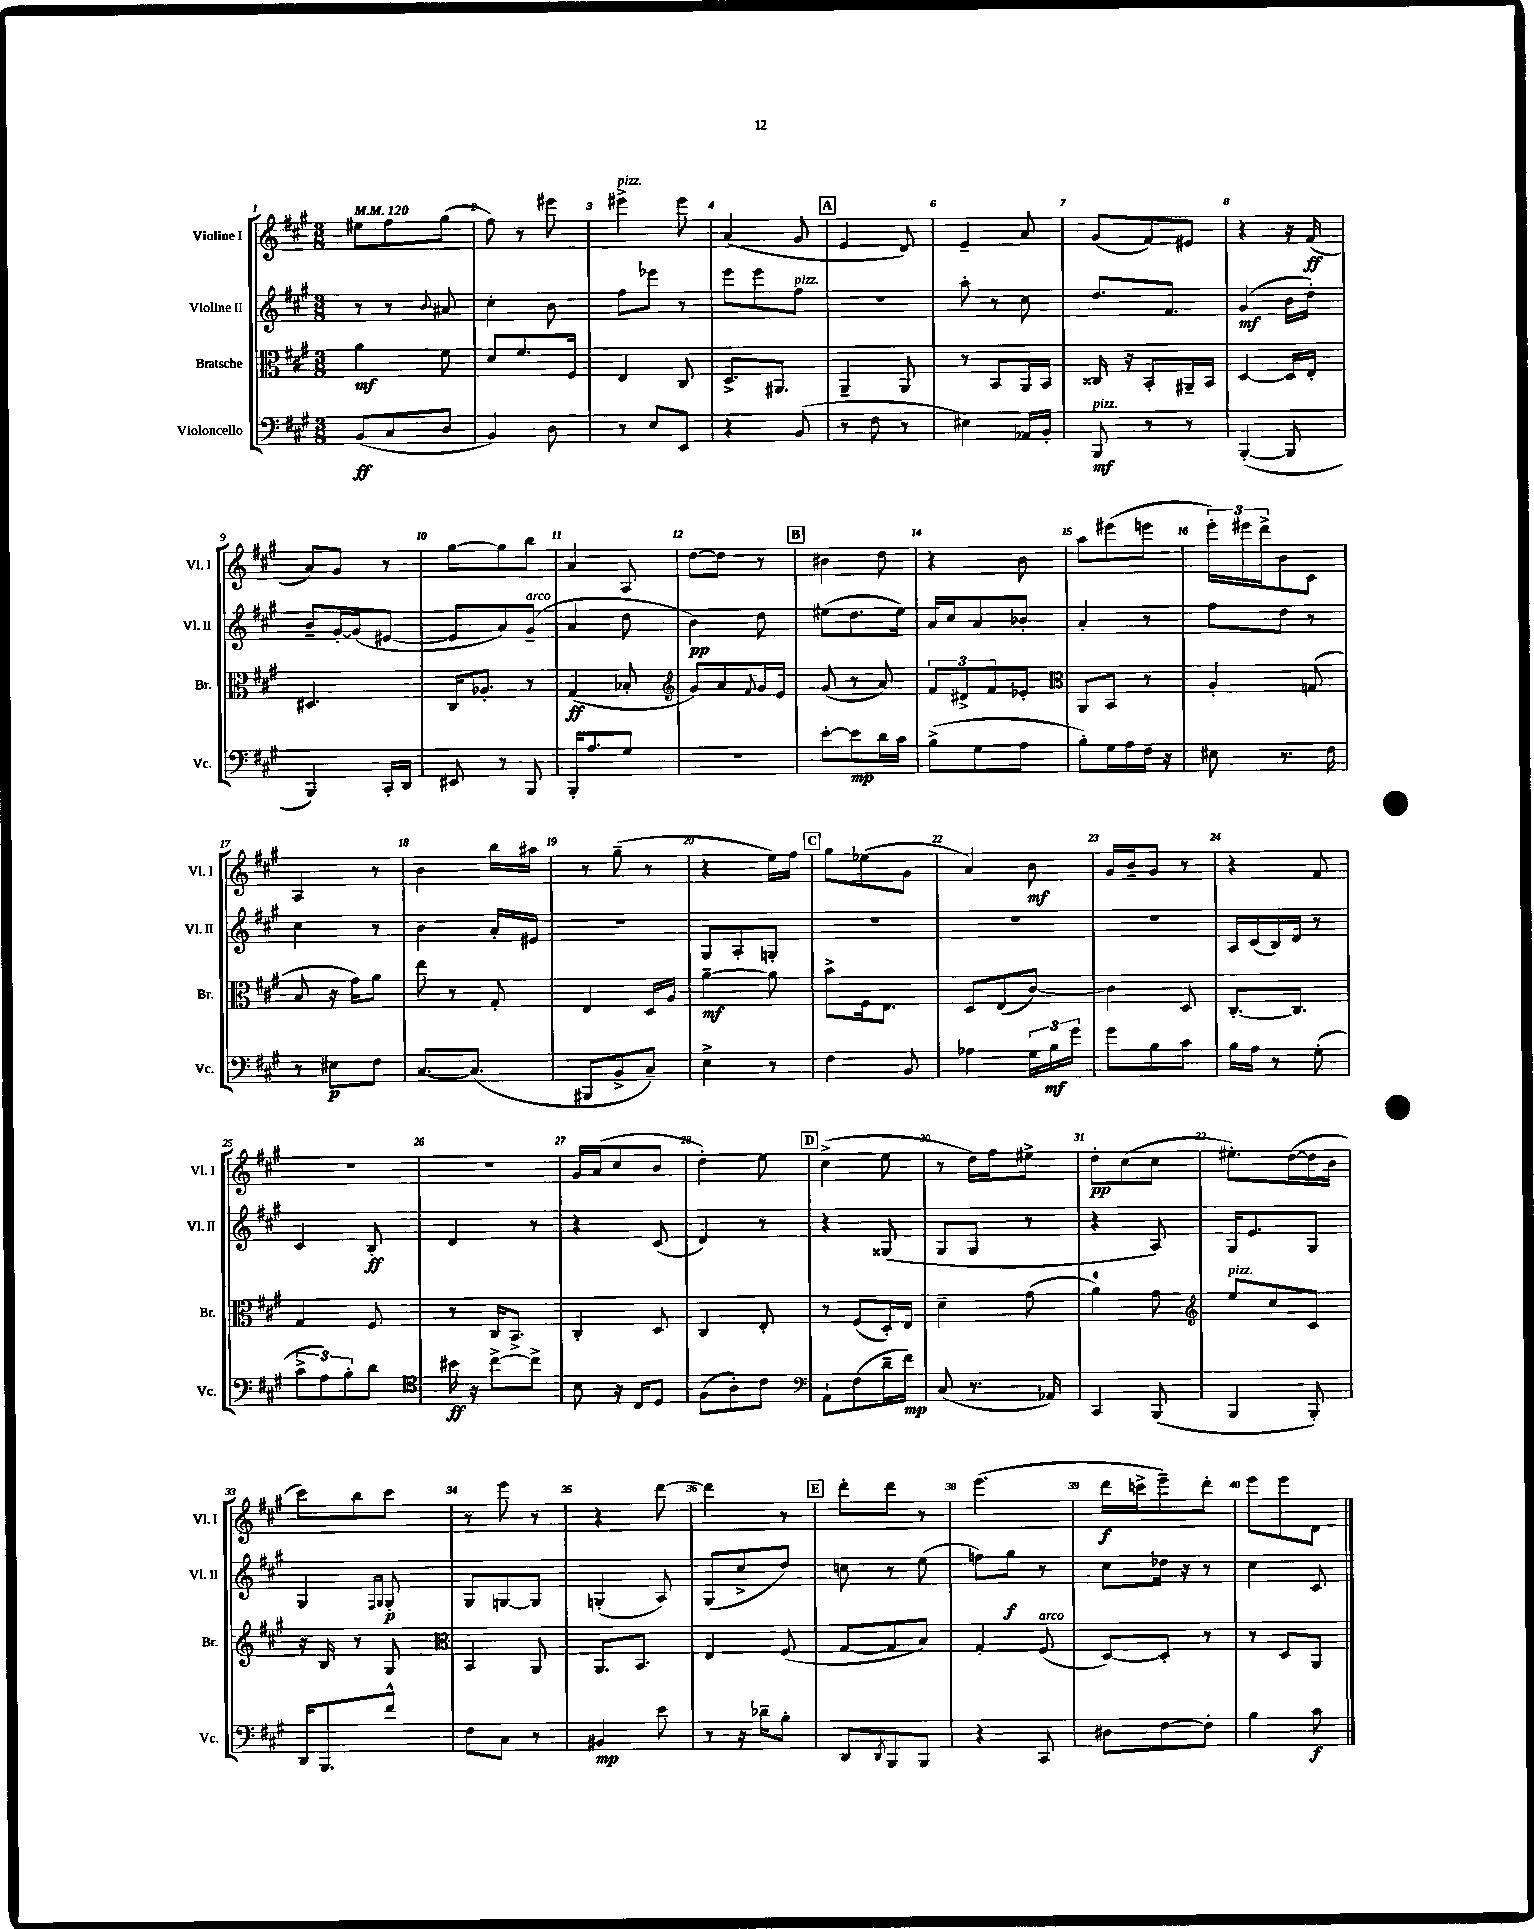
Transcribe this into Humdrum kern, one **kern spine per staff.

**kern	**kern	**kern	**kern
*staff4	*staff3	*staff2	*staff1
*clefF4	*clefC3	*clefG2	*clefG2
*k[f#c#g#]	*k[f#c#g#]	*k[f#c#g#]	*k[f#c#g#]
*M3/8	*M3/8	*M3/8	*M3/8
*MM120	*MM120	*MM120	*MM120
(8BB/L	4a\	8r	8ee#\L
8C#/	.	8r	8ff#\
.	.	8qqb/	.
8D/J	8f#\	8a#/	(8gg#\J
=	=	=	=
4BB/)	8d/L	4cc#'\	8ff#\)
.	8.f#/	.	8r
8D\	.	8b\	8eee#\
.	16F#/Jk	.	.
=	=	=	=
8r	4E/	8ff#\L	4eee#^\
8E/L	.	8eee-\J	.
8EE/J	8C#/	8r	8eee#\
=	=	=	=
4r	8.D^/L	8eee\L	(4a/
.	.	8eee\	.
.	8.AA#/J	.	.
(8BB/	.	8ff#\J	8g#/
=	=	=	=
8r	4AA~/	4.r	4e/
8F#\	.	.	.
8r	8AA/	.	8d/)
=	=	=	=
4E#\)	8r	8aa'\	4e~/
.	8BB/L	8r	.
16AA-/LL	16AA/L	8cc#\	8a/
16BB'/JJ	16BB/JJ	.	.
=	=	=	=
8BBB/	16C##/	8.dd/L	(8g#/L
.	16r	.	.
8r	8BB'/L	.	8f#/)
.	.	8.f#/J	.
8r	16AA#~/L	.	8e#/J
.	16BB/JJ	.	.
=	=	=	=
([4BBB'/	[4D/	(4g#/	4r
8BBB/]	16D/]LL	16b\LL	16r
.	16E'/JJ	16dd'\JJ)	(16f#/
=	=	=	=
4BBB/)	4.D#/	8b~/L	8a/L)
.	.	[16g#'/L	8g#/J
.	.	(16g#/]J	.
16CC#'/LL	.	[8e#/J	8r
16DD/JJ	.	.	.
=	=	=	=
8EE#/	16C#/LK	8e#/]L	[8gg#\L
.	8.A-'/J	.	.
8r	.	8a/)	8gg#\]
8BBB/	8r	(8g#~/J	8bb\J
=	=	=	=
16BBB'/LK	(4G#/	4a/	4a/
8.A/	.	.	.
8G#/J	8B-'/	8dd\	8A/
=	=	=	=
*	*clefG2	*	*
4.r	8g#/L)	4b\)	[8dd\L
.	8a/	.	8dd\]J
.	8qqf#/	.	.
.	16g#/L	8dd\	8r
.	16e/JJ	.	.
=	=	=	=
[8e'\L	(8g#/	(8ee#\L	4b#\
8e\]	8r	8.dd\	.
16d\L	8a/)	.	8dd\
16c#\JJ	.	16ee#\Jk)	.
=	=	=	=
(8B^\L	12f#/L	16a/LL	4r
.	.	16cc#/J	.
.	12d#^/	.	.
8G#\	.	8a/	.
.	12f#/	.	.
8A\J	8e-'/J	8b-'/J	8b\
=	=	=	=
*	*clefC3	*	*
8B'\L)	8AA/L	4a'/	8aa\L
16G#\L	8BB/J	.	(8eee#\
16A\	.	.	.
16F#\JJ	8r	8r	8eee\J
16r	.	.	.
=	=	=	=
8E#\	4A'/	8ff#\L	24eee'\LL)
.	.	.	24eee#\
.	.	.	24ddd^\J
8.r	.	8dd\J	8b\
.	(8G/	8r	8c#\J
16F#\	.	.	.
=	=	=	=
8r	8B/	4cc#\	4A/
8E#\L	16r	.	.
.	16g#\LK)	.	.
8F#\J	8a\J	8r	8r
=	=	=	=
[8.C#/L	8ee\	4b\	4b\
.	8r	.	.
(8.C#/]J	.	.	.
.	8G#'/	16a'/LL	16bb\LL
.	.	16e#/JJ	16aa#\JJ
=	=	=	=
8BBB#/L	4E/	4.r	8r
8BB^/	.	.	(8gg#~\
8C#~/J)	16D/LL	.	8r
.	16A/JJ	.	.
=	=	=	=
4E^\	[4a~\	8G#/L	4r
.	.	8A'/	.
8r	8a\]	8G'/J	16ee\LL)
.	.	.	16ff#\JJ
=	=	=	=
4F#\	8b^\L	4.r	8gg#\L
.	16F#\k	.	(8ee-\
.	8.E\J	.	.
8BB/	.	.	8g#\J
=	=	=	=
4A-\	8D/L	4.r	4a/)
.	(8E/	.	.
24G#\LL	[8c#/J)	.	8b\
24B\	.	.	.
24g#\JJ	.	.	.
=	=	=	=
8g#\L	4c#\]	4.r	16g#/LL
.	.	.	16b~/J
8B\	.	.	8g#/J
8c#\J	8D/	.	8r
=	=	=	=
16B\LL	[8.C#'/L	16A/LL	4r
16A\JJ	.	(16c#/	.
8r	.	16B/)	.
.	8.C#/]J	16d/JJ	.
(8G#'\	.	8r	8f#/
=	=	=	=
12c#^\L	4G#/	4c#/	4.r
12A\)	.	.	.
12B'\	.	.	.
8d\J	8F#/	8B'/	.
=	=	=	=
*clefC4	*	*	*
16b#\	8r	4d/	4.r
16r	.	.	.
[8cc#^\L	16C#/LK	.	.
.	8.BB^/J	.	.
8cc#^\]J	.	8r	.
=	=	=	=
8B\	4C#'/	4r	16g#/LL
.	.	.	(16a/J
16r	.	.	8cc#/
16C#/LK	.	.	.
8D/J	8D/	(8c#/	8b/J
=	=	=	=
(8F#\L	4C#/	4d/)	4dd'\)
8A'\)	.	.	.
8c#\J	8E'/	8r	8ee\
=	=	=	=
*clefF4	*	*	*
8AA`\L	8r	4r	(4cc#^\
(8F#\	(8F#/L	.	.
16d~\L	16D'/L)	(8G##/	8ee\
16f#\JJ)	16E/JJ	.	.
=	=	=	=
(8C#/	4d~\	8G#/L	8r
8.r	.	8G#/J	16dd\LL)
.	.	.	16ff#\J
.	(8g#\	8r	8ee#^\J
16AA-/)	.	.	.
=	=	=	=
4CC#/	4a\)	4r	8dd'\L
.	.	.	(8cc#\
(8BBB/	8g#\	8A/)	8cc#\J
=	=	=	=
*	*clefG2	*	*
4BBB/	8ee/L	16G#/LK	8.ee#'\L)
.	.	8.e/	.
.	8cc#/	.	.
.	.	.	([16dd\L
8BBB'/)	8c#/J	8G#/J	16dd\]
.	.	.	16b\JJ
=	=	=	=
16DD/LK	16r	4G#/	8ccc#\L)
8.BBB/	16B/	.	.
.	8r	.	8bb\
.	.	16qqF#/LL	.
.	.	16qqG#/JJ	.
8f#^^/J	8G#/	8G#'/	8ccc#\J
=	=	=	=
*	*clefC3	*	*
8F#\L	4BB/	8G#/L	8r
8C#\J	.	[8G/	8eee\
8r	8AA/	8G/]J	8r
=	=	=	=
4BB#/	8.AA/L	(4G'/	4r
.	8.BB/J	.	.
8e\	.	8A/)	[8ddd\
=	=	=	=
8r	4E/	(8G#/L	4ddd\]
16r	.	8cc#^/	.
16d-~\LK	.	.	.
8B'\J	(8F#/	8dd/J)	8r
=	=	=	=
8DD/L	[8G#/L	8cc\	8ddd'\L
8qDD/	.	.	.
8BBB/	8G#/]	8r	8ddd\J
8BBB/J	8B/J)	(8ee\	8r
=	=	=	=
4r	4G#'/	8ff\L)	(4.eee\
.	.	8gg#\J	.
8CC#/	(8F#/	8r	.
=	=	=	=
8D#\L	[8D/L)	8cc#\L	16ddd\LL
.	.	.	16ccc^\J
[8F#\	8D'/]J	16dd-\Jk	8eee~\)
.	.	16r	.
8F#'\]J	8r	8r	8ddd'\J
=	=	=	=
4B\	8r	4cc#\	8eee\L
.	8D/L	.	8eee\
8c#\	8AA/J	8c#/	8d\J
==	==	==	==
*-	*-	*-	*-
